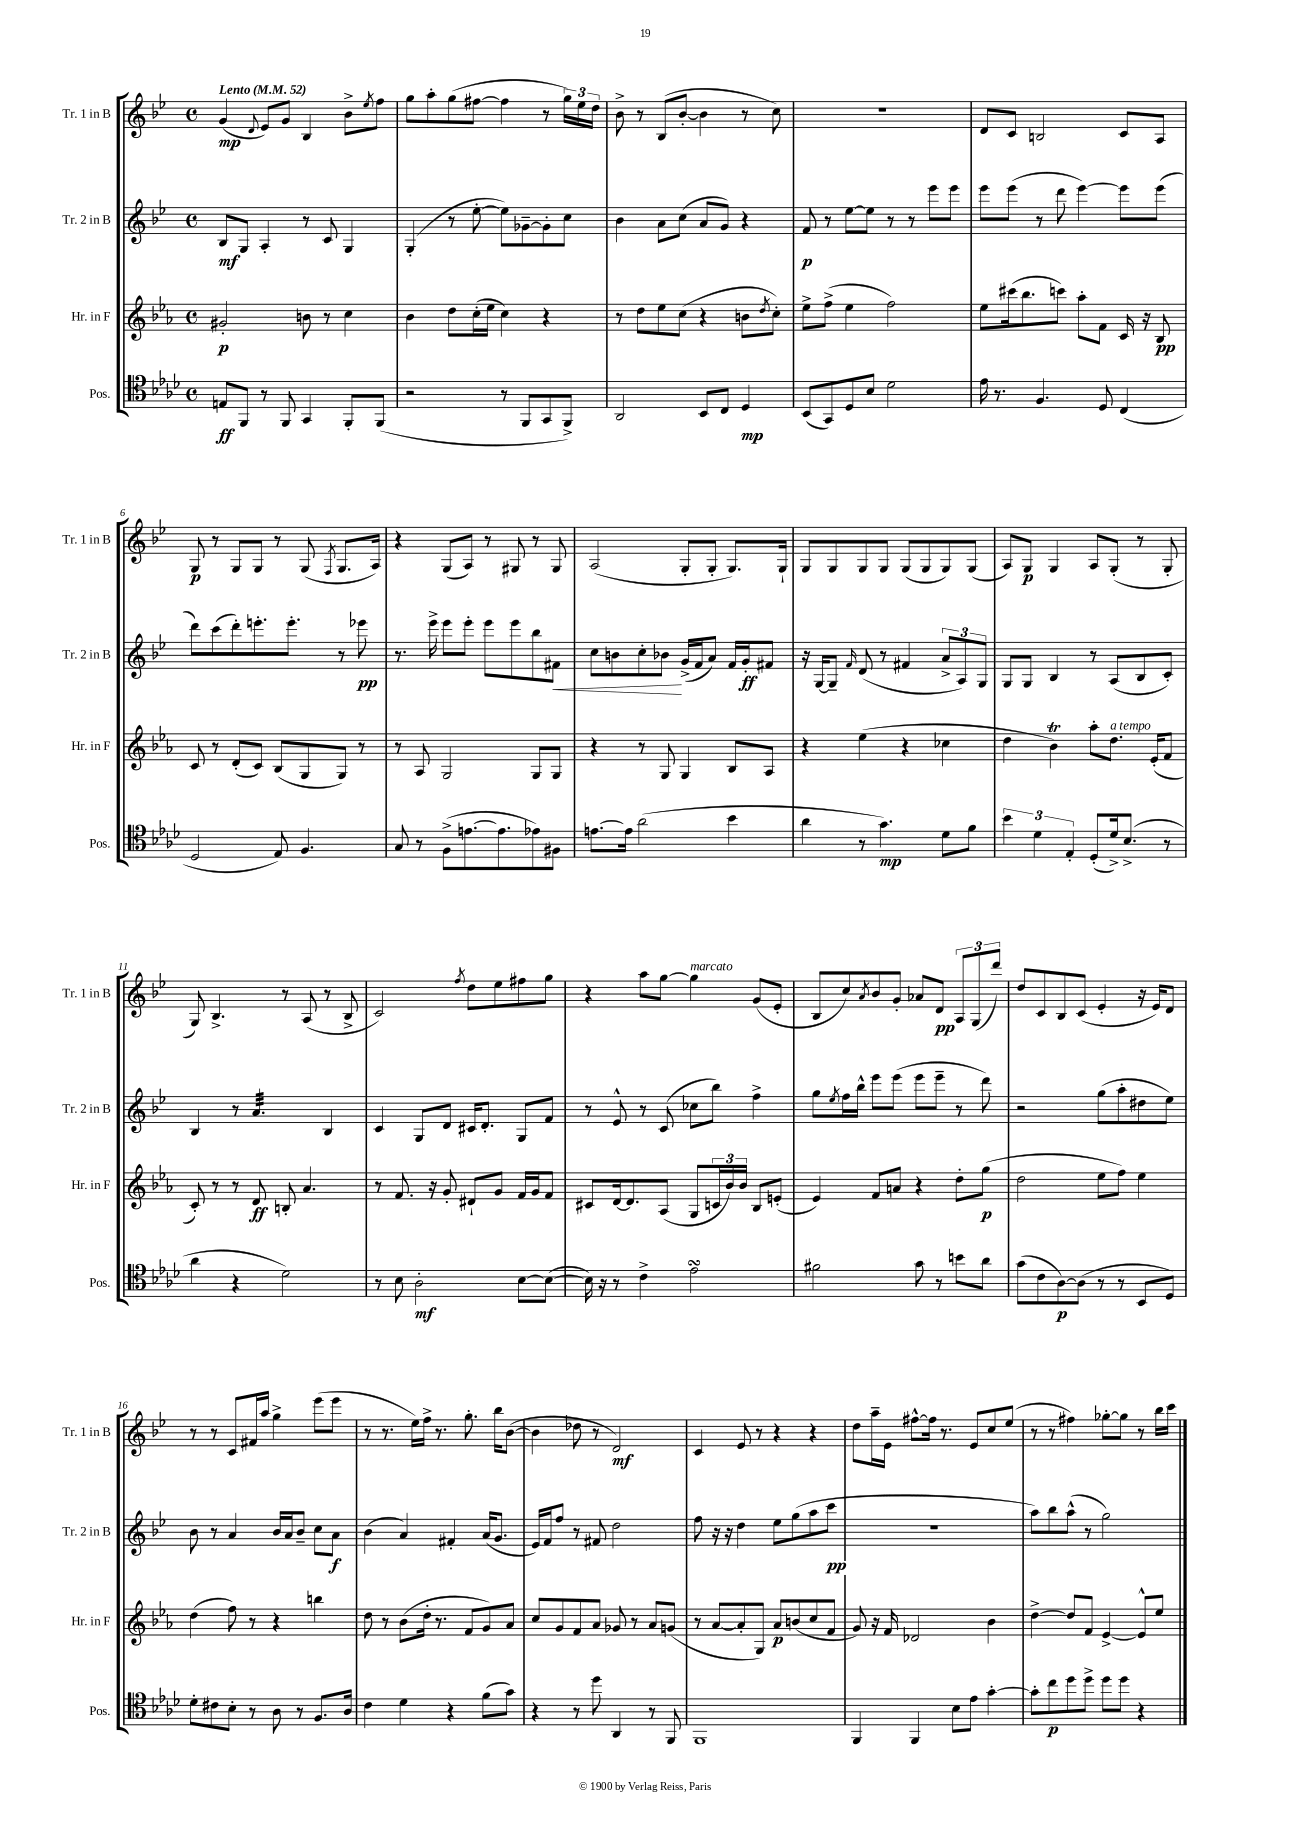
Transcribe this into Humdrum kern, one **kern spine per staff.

**kern	**dynam	**kern	**dynam	**kern	**dynam	**kern	**dynam
*part4	*part4	*part3	*part3	*part2	*part2	*part1	*part1
*staff4	*staff4	*staff3	*staff3	*staff2	*staff2	*staff1	*staff1
*I"Pos.	*	*I"Hr. in F	*	*I"Tr. 2 in B	*	*I"Tr. 1 in B	*
*I'Pos.	*	*I'Hr. in F	*	*I'Tr. 2 in B	*	*I'Tr. 1 in B	*
*clefC4	*	*clefG2	*	*clefG2	*	*clefG2	*
*k[b-e-a-d-]	*	*k[b-e-a-]	*	*k[b-e-]	*	*k[b-e-]	*
*M4/4	*	*M4/4	*	*M4/4	*	*M4/4	*
*met(c)	*	*met(c)	*	*met(c)	*	*met(c)	*
*MM52	*	*MM52	*	*MM52	*	*MM52	*
=1	=1	=1	=1	=1	=1	=1	=1
!	!	!	!	!	!	!LO:TX:a:B:t=Lento	!
8En/L	ff	2g#X'/	p	8B-/L	mf	(4g/	mp
8FF/J	.	.	.	8G/J	.	.	.
.	.	.	.	.	.	8qqd/	.
8r	.	.	.	4A'/	.	8e-/L)	.
8FF/	.	.	.	.	.	8g/J	.
4GG/	.	8bn\	.	8r	.	4B-/	.
.	.	8r	.	8c/	.	.	.
8FF'/L	.	4cc\	.	4G/	.	8b-^\L	.
.	.	.	.	.	.	8qee-/	.
(8FF/J	.	.	.	.	.	8ff\J	.
=2	=2	=2	=2	=2	=2	=2	=2
2r	.	4b-\	.	(4G'/	.	8gg\L	.
.	.	.	.	.	.	8aa'\	.
.	.	8dd\L	.	8r	.	(8gg\	.
.	.	(16cc'\L	.	[8ee-'\	.	[8ff#X\J	.
.	.	16ee-\JJ	.	.	.	.	.
8r	.	4cc\)	.	8ee-\L])	.	4ff#\]	.
8FF/L	.	.	.	[8g-X~\	.	.	.
8GG/	.	4r	.	8g-'\]	.	8r	.
8FF^/J)	.	.	.	8cc\J	.	24gg\LL)	.
.	.	.	.	.	.	24ee-\	.
.	.	.	.	.	.	24dd\JJ	.
=3	=3	=3	=3	=3	=3	=3	=3
2AA-/	.	8r	.	4b-\	.	8b-^\	.
.	.	8dd\L	.	.	.	8r	.
.	.	8ee-\	.	8a\L	.	(8B-/L	.
.	.	(8cc\J	.	(8cc\J	.	[8b-'/J	.
8BB-/L	.	4r	.	8a/L	.	4b-\]	.
8C/J	.	.	.	8g/J)	.	.	.
4D-/	mp	8bn\L	.	4r	.	8r	.
.	.	8qdd/	.	.	.	.	.
.	.	8cc'\J)	.	.	.	8cc\)	.
=4	=4	=4	=4	=4	=4	=4	=4
(8BB-/L	.	8ee-^\L	.	8f/	p	1r	.
8GG/)	.	(8ff^\J	.	8r	.	.	.
8D-/	.	4ee-\	.	[8ee-\L	.	.	.
8B-/J	.	.	.	8ee-\J]	.	.	.
2d-\	.	2ff\)	.	8r	.	.	.
.	.	.	.	8r	.	.	.
.	.	.	.	8eee-\L	.	.	.
.	.	.	.	8eee-\J	.	.	.
=5	=5	=5	=5	=5	=5	=5	=5
16e-\	.	8ee-\L	.	8eee-\L	.	8d/L	.
8.r	.	.	.	.	.	.	.
.	.	(16ccc#X\k	.	(8eee-\J	.	8c/J	.
.	.	8.bb-\	.	.	.	.	.
4.F/	.	.	.	8r	.	2Bn/	.
.	.	8cccn\J)	.	8ddd\	.	.	.
.	.	8aa-'\L	.	[4eee-\)	.	.	.
8D-/	.	8f\J	.	.	.	.	.
(4C/	.	16c/	.	8eee-\L]	.	8c/L	.
.	.	16r	.	.	.	.	.
.	.	8B-/	pp	(8eee-\J	.	8A/J	.
!!LO:LB:g=z
=6	=6	=6	=6	=6	=6	=6	=6
2D-/	.	8c/	.	8ddd\L)	.	8G/	p
.	.	8r	.	(8ccc\	.	8r	.
.	.	(8d'/L	.	8ddd'\)	.	8G/L	.
.	.	8c/J)	.	8.eeen'\	.	8G/J	.
8E-/)	.	(8B-/L	.	.	.	8r	.
.	.	.	.	8.eee'\J	.	.	.
4.F/	.	8G/	.	.	.	(8G/	.
.	.	.	.	.	.	8qF/	.
.	.	8G/J)	.	8r	.	8.G/L	.
.	.	8r	.	8eee-X\	pp	.	.
.	.	.	.	.	.	16A/Jk)	.
=7	=7	=7	=7	=7	=7	=7	=7
8G/	.	8r	.	8.r	.	4r	.
8r	.	8A-/	.	.	.	.	.
.	.	.	.	16eee-^\	.	.	.
(8F^\L	.	2G/	.	8eee-\L	.	(8G/L	.
[8.en\	.	.	.	8eee-'\J	.	8A/J)	.
.	.	.	.	8eee-\L	.	8r	.
8.e\]	.	.	.	.	.	.	.
.	.	.	.	8eee-\	.	8G#X/	.
8e-X\)	.	8G/L	.	8bb-\	.	8r	.
!	!	!	!	!	!LO:HP:b	!	!
8F#X\J	.	8G/J	.	8f#X\J	<	8G#/	.
=8	=8	=8	=8	=8	=8	=8	=8
[8.en\L	.	4r	.	8cc\L	.	(2A/	.
.	.	.	.	8bn\	.	.	.
16e\Jk]	.	.	.	.	.	.	.
(2a-\	.	8r	.	8cc'\	.	.	.
.	.	8G/	.	8b-X\J	.	.	.
.	.	4G/	.	(16g^/LL	[	8G'/L	.
.	.	.	.	16f/J	.	.	.
.	.	.	.	8a/J)	.	8G'/J	.
4b-\	.	8B-/L	.	16f/LL	.	8.G/L)	.
.	.	.	.	16g'/J	ff	.	.
.	.	8A-/J	.	8f#X/J	.	.	.
.	.	.	.	.	.	16G`/Jk	.
=9	=9	=9	=9	=9	=9	=9	=9
4a-\	.	4r	.	16r	.	8G/L	.
.	.	.	.	[16G/KL	.	.	.
.	.	.	.	8G~/J]	.	8G/	.
.	.	.	.	16qqf/	.	.	.
8r	.	(4ee-\	.	(8d/	.	8G/	.
4.g\)	mp	.	.	8r	.	8G/J	.
.	.	4r	.	4f#X/	.	(8G/L	.
.	.	.	.	.	.	8G/	.
8d-\L	.	4cc-X\	.	12a^/L	.	8G/)	.
.	.	.	.	12A/)	.	.	.
8f\J	.	.	.	.	.	(8G/J	.
.	.	.	.	12G/J	.	.	.
=10	=10	=10	=10	=10	=10	=10	=10
6b-\	.	4dd\	.	8G/L	.	8A/L)	.
.	.	.	.	8G/J	.	8G/J	p
6d-\	.	.	.	.	.	.	.
.	.	4b-T\)	.	4B-/	.	4G/	.
6E-'/	.	.	.	.	.	.	.
(8D-'/L	.	8aa-'\L	.	8r	.	8A/L	.
!	!	!LO:TX:a:i:t=a tempo	!	!	!	!	!
16d-^/k)	.	8.dd\J	.	(8A/L	.	(8G'/J	.
(8.B-^/J	.	.	.	.	.	.	.
.	.	.	.	8B-/	.	8r	.
.	.	(16e-'/KL	.	.	.	.	.
8r	.	8f/J	.	8c'/J)	.	8G'/	.
!!LO:LB:g=z
=11	=11	=11	=11	=11	=11	=11	=11
4a-\	.	8c'/)	.	4B-/	.	8G/)	.
.	.	8r	.	.	.	4.B-^/	.
4r	.	8r	.	8r	.	.	.
*	*	*	*	*tremolo	*	*	*
.	.	8d/	ff	32a/LLL	.	.	.
.	.	.	.	32a/	.	.	.
.	.	.	.	32a/	.	.	.
.	.	.	.	32a/	.	.	.
2d-\)	.	8Bn'/	.	32a/	.	8r	.
.	.	.	.	32a/	.	.	.
.	.	.	.	32a/	.	.	.
.	.	.	.	32a/	.	.	.
.	.	4.a-/	.	32a/	.	(8A/	.
.	.	.	.	32a/	.	.	.
.	.	.	.	32a/	.	.	.
.	.	.	.	32a/JJJ	.	.	.
*	*	*	*	*Xtremolo	*	*	*
.	.	.	.	4B-/	.	8r	.
.	.	.	.	.	.	8B-^/	.
=12	=12	=12	=12	=12	=12	=12	=12
8r	.	8r	.	4c/	.	2c/)	.
8B-\	.	8.f/	.	.	.	.	.
2A-'\	mf	.	.	8G/L	.	.	.
.	.	16r	.	.	.	.	.
.	.	8g'/	.	8d/J	.	.	.
.	.	.	.	.	.	8qff/	.
.	.	8d#X`/L	.	16c#X/KL	.	8dd\L	.
.	.	.	.	8.d'/J	.	.	.
.	.	8g/J	.	.	.	8ee-\	.
[8B-\L	.	16f/LL	.	8G/L	.	8ff#X\	.
.	.	16g/J	.	.	.	.	.
(8B-\J_	.	8f/J	.	8f/J	.	8gg\J	.
=13	=13	=13	=13	=13	=13	=13	=13
16B-\])	.	8c#X/L	.	8r	.	4r	.
16r	.	.	.	.	.	.	.
8r	.	[16d/k	.	8e-^^/	.	.	.
.	.	8.d/]	.	.	.	.	.
4c^\	.	.	.	8r	.	8aa\L	.
.	.	(8A-/J	.	(8c/	.	[8gg\J	.
!	!	!	!	!	!	!LO:TX:a:i:t=marcato	!
2e-sSSS\	.	8G/L	.	8cc-X\L	.	4gg\]	.
.	.	24cn/L	.	8bb-\J)	.	.	.
.	.	24b-/)	.	.	.	.	.
.	.	24b-/JJ	.	.	.	.	.
.	.	8B-/L	.	4ff^\	.	(8g/L	.
.	.	(8en'/J	.	.	.	8e-'/J	.
=14	=14	=14	=14	=14	=14	=14	=14
2f#X\	.	4e-/)	.	8gg\L	.	8B-/L	.
.	.	.	.	8qee-/	.	.	.
.	.	.	.	16ff\L	.	8cc/)	.
.	.	.	.	16bb-^^\JJ	.	.	.
.	.	.	.	.	.	8qa/	.
.	.	8f/L	.	8eee-\L	.	8b-/	.
.	.	8an/J	.	(8eee-\J	.	8g'/J	.
8g\	.	4r	.	8eee-\L	.	8a-X/L	.
8r	.	.	.	8eee-~\J	.	8d/J	pp
8bn\L	.	8dd'\L	.	8r	.	12A/L	.
.	.	.	.	.	.	(12G/	.
8a-\J	.	(8gg\J	p	8ddd\)	.	.	.
.	.	.	.	.	.	12ddd/J)	.
=15	=15	=15	=15	=15	=15	=15	=15
(8g\L	.	2dd\	.	2r	.	8dd/L	.
8c\	.	.	.	.	.	8c/	.
[8A-\)	p	.	.	.	.	8B-/	.
(8A-\J]	.	.	.	.	.	(8c/J	.
8r	.	8ee-\L	.	(8gg\L	.	4e-'/	.
8r	.	8ff\J)	.	8aa'\	.	.	.
8BB-/L	.	4ee-\	.	8dd#X\	.	16r	.
.	.	.	.	.	.	16e-/KL)	.
8D-/J)	.	.	.	8ee-\J)	.	8d/J	.
!!LO:LB:g=z
=16	=16	=16	=16	=16	=16	=16	=16
8d-'\L	.	(4dd\	.	8b-\	.	8r	.
8c#X\	.	.	.	8r	.	8r	.
8B-'\J	.	8ff\)	.	4a/	.	8c/L	.
8r	.	8r	.	.	.	16f#X/L	.
.	.	.	.	.	.	16aa/JJ	.
8A-\	.	4r	.	16b-/LL	.	4gg^\	.
.	.	.	.	16a/J	.	.	.
8r	.	.	.	8b-~/J	.	.	.
8.F/L	.	4bbn\	.	8cc\L	.	(8eee-\L	.
.	.	.	.	8a\J	f	8eee-\J	.
16A-/Jk	.	.	.	.	.	.	.
=17	=17	=17	=17	=17	=17	=17	=17
4c\	.	8dd\	.	(4b-\	.	8r	.
.	.	8r	.	.	.	8.r	.
4d-\	.	(8b-\L	.	4a/)	.	.	.
.	.	.	.	.	.	16ee-\LL)	.
.	.	16dd'\Jk	.	.	.	16ff^\JJ	.
.	.	8.r	.	.	.	8.r	.
4r	.	.	.	4f#X'/	.	.	.
.	.	8f/L	.	.	.	8.gg'\	.
(8f\L	.	8g/)	.	(16a/KL	.	.	.
.	.	.	.	8.g/J	.	16bb-\KL	.
8g\J)	.	8a-/J	.	.	.	([8b-\J	.
=18	=18	=18	=18	=18	=18	=18	=18
4r	.	8cc/L	.	16e-/LL)	.	4b-\]	.
.	.	.	.	16f/J	.	.	.
.	.	8g/	.	8ff/J	.	.	.
8r	.	8f/	.	8r	.	8dd-X\	.
8dd-\	.	8a-/J	.	8f#X/	.	8r	.
4AA-/	.	8g-X/	.	2dd\	.	2d/)	mf
.	.	8r	.	.	.	.	.
8r	.	8a-/L	.	.	.	.	.
8FF/	.	(8gn/J	.	.	.	.	.
=19	=19	=19	=19	=19	=19	=19	=19
1FF	.	8r	.	8ff\	.	4c/	.
.	.	[8a-/L	.	16r	.	.	.
.	.	.	.	16r	.	.	.
.	.	8a-'/]	.	4dd\	.	8e-/	.
.	.	8G/J)	.	.	.	8r	.
.	.	8a-/L	p	8ee-\L	.	4r	.
.	.	(8bn/	.	(8gg\	.	.	.
.	.	8cc/	.	8aa\	.	4r	.
.	.	8f/J	.	8ccc\J	pp	.	.
=20	=20	=20	=20	=20	=20	=20	=20
4FF/	.	8g/)	.	1r	.	8dd\L	.
.	.	16r	.	.	.	16aa~\L	.
.	.	16f/	.	.	.	16e-\JJ	.
4FF/	.	2d-X/	.	.	.	[8ff#X^^\L	.
.	.	.	.	.	.	16ff#\Jk]	.
.	.	.	.	.	.	8.r	.
8B-\L	.	.	.	.	.	.	.
8e-\J	.	.	.	.	.	8e-/L	.
[4g'\	.	4b-\	.	.	.	8cc/	.
.	.	.	.	.	.	(8ee-/J	.
=21	=21	=21	=21	=21	=21	=21	=21
8g'\L]	.	[4dd^\	.	8aa\L)	.	8r	.
8cc\	p	.	.	8bb-\	.	8r	.
8dd-\	.	8dd/L]	.	(8aa^^\J	.	4ff#X\)	.
8dd-^\J	.	8f/J	.	8r	.	.	.
8dd-\L	.	[4e-^/	.	2gg\)	.	[8gg-X'\L	.
8dd-\J	.	.	.	.	.	8gg-\J]	.
4r	.	8e-^^/L]	.	.	.	8r	.
.	.	8ee-/J	.	.	.	16bb-\LL	.
.	.	.	.	.	.	16ccc\JJ	.
==	==	==	==	==	==	==	==
*-	*-	*-	*-	*-	*-	*-	*-
